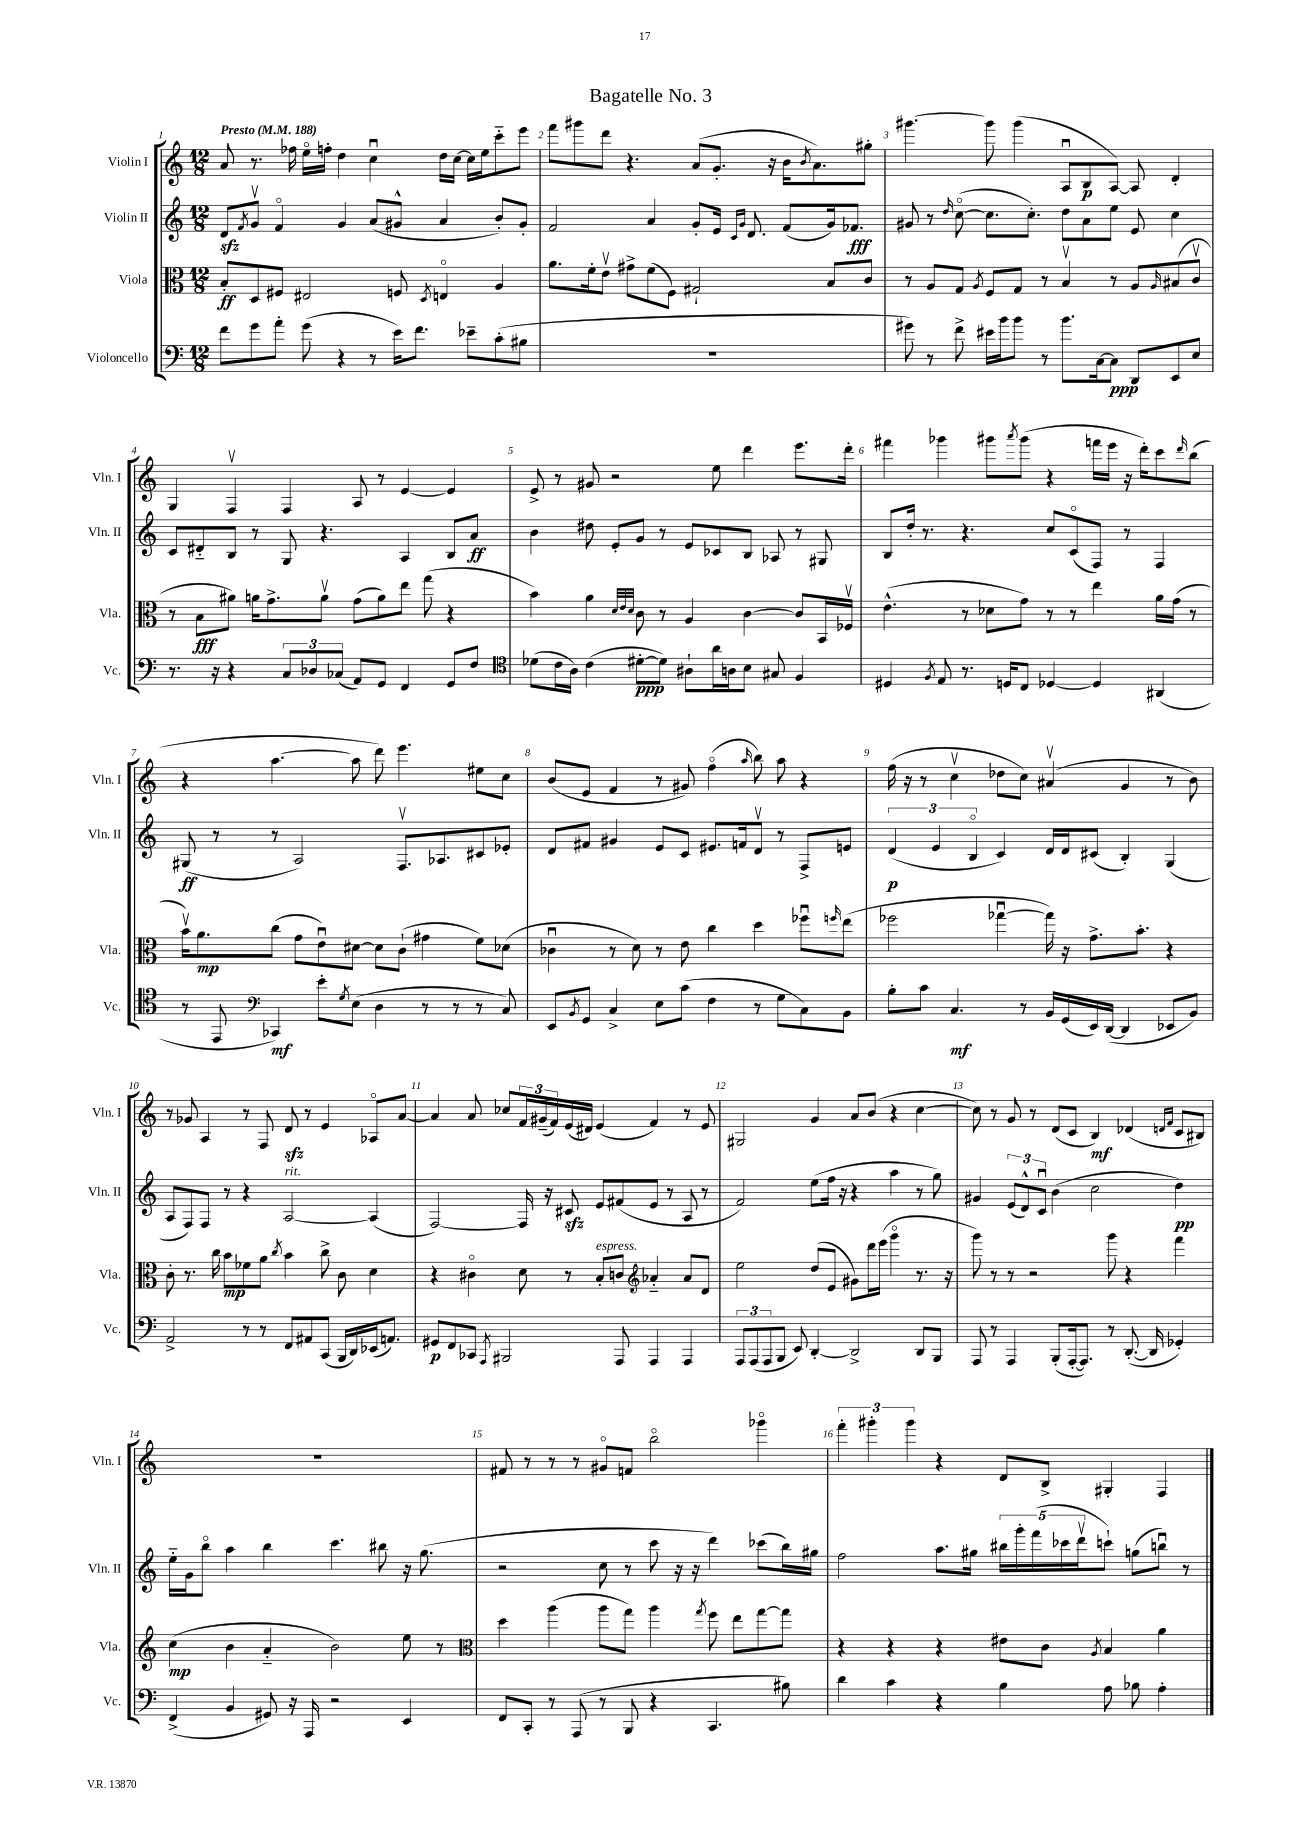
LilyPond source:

\header { title = "Bagatelle No. 3" }
<<
\new StaffGroup <<
\new Staff = "s0" \with { instrumentName = "Violin I" shortInstrumentName = "Vln. I" } {
    \clef treble \key c \major \numericTimeSignature \time 12/8 \tempo "Presto" 4 = 188
    a'8 r8. fes''16 e''16\flageolet f''16-. d''4 c''4\downbow d''16 c''16~ c''16 e''16 c'''8-_ e'''8 |
    f'''8 gis'''8 d'''8 r4. a'8( g'8.-. r16 b'16 \acciaccatura { b'8 } a'8.) gis''8-. |
    gis'''4.~ gis'''8 gis'''4( a8\downbow b8\p a8~) a8 d'4-. |
    g4 f4\upbow f4 a8 r8 e'4~ e'4 |
    e'8-> r8 gis'8 r2 e''8 d'''4 e'''8. d'''16-. |
    fis'''4 ges'''4 gis'''8 \acciaccatura { a'''8 } gis'''8( r4 f'''16 e'''16 r16 d'''16-.) c'''8 \grace { d'''16 } b''8( |
    r4 a''4.~ a''8 d'''8) e'''4. eis''8 c''8 |
    b'8( e'8 f'4 r8 gis'8) f''4\flageolet( \grace { a''16 } b''8) a''8 r4 |
    f''16( r16 r8 c''4\upbow des''8 c''8) ais'4\upbow( g'4 r8 b'8) |
    r8 ges'8 a4 r8 f8 d'8\sfz r8 e'4 aes8\flageolet a'8~ |
    a'4 a'8 ces''8 \tuplet 3/2 { f'16 gis'16--( f'16) } e'16( dis'16) e'4( f'4) r8 e'8 |
    gis2 g'4 a'8 b'8( r4 c''4~ |
    c''8) r8 g'8 r8 d'8( c'8 b4\mf) des'4( \grace { d'16 f'16 } c'8 bis8) |
    R1. |
    fis'8 r8 r8 r8 gis'8\flageolet f'8 b''2\flageolet ges'''4\flageolet |
    \tuplet 3/2 { f'''4-. gis'''4-. gis'''4 } r4 d'8 b8-> gis4-. f4 \bar "|." |
}
\new Staff = "s1" \with { instrumentName = "Violin II" shortInstrumentName = "Vln. II" } {
    \clef treble \key c \major \numericTimeSignature \time 12/8
    d'8\sfz \acciaccatura { f'8 } g'8\upbow f'4\flageolet g'4 a'8( gis'8-^ a'4 b'8-.) gis'8-. |
    f'2 a'4 g'8-. e'16 \grace { c'16 g'16 } d'8. f'8( g'16) fes'8.\fff |
    gis'8 r8 \grace { d''16 } c''8~\flageolet( c''8. c''8.-.) d''8 a'8 e''8 e'8 c''4 |
    c'8 dis'8-_ b8 r8 g8 r4. a4 b8 a'8\ff |
    b'4 dis''8 e'8-. g'8 r8 e'8 ces'8 b8 aes8 r8 gis8 |
    b8 d''16-. r8. r4. c''8 c'8\flageolet( f8) r8 f4 |
    gis8\ff( r8 r8 a2) f8.\upbow aes8. cis'8 ees'8-. |
    d'8 fis'8 gis'4 e'8 c'8 eis'8. f'16 d'8\upbow r8 f8-> e'8 |
    \tuplet 3/2 { d'4\p( e'4 b4\flageolet } c'4) d'16 d'16 cis'8( b4-.) g4( |
    a8 f8) f8 r8 r4 a2~^\markup { \italic "rit." } a4( |
    f2~) f16 r16 cis'8\sfz e'8 fis'8( e'8 r8 a8 r8 |
    f'2) e''8( f''16 r16 r4 a''4 r8 g''8) |
    gis'4 \tuplet 3/2 { e'8( d'8-^) c'8\downbow } b'4( c''2 d''4\pp) |
    e''16-_ g'16 b''8\flageolet a''4 b''4 c'''4. bis''8 r16 g''8.( |
    r2 c''8 r8 c'''8 r16 r16 d'''4) ces'''8( b''16) gis''16 |
    f''2 a''8. gis''16 \tuplet 5/4 { bis''16 g'''16-. f'''16( ces'''16 d'''16\upbow } c'''8-!) g''8( b''8\downbow) r8 \bar "|." |
}
\new Staff = "s2" \with { instrumentName = "Viola" shortInstrumentName = "Vla." } {
    \clef alto \key c \major \numericTimeSignature \time 12/8
    b8-.\ff d8 fis8 eis2 f8 \acciaccatura { d8 } e4\flageolet a4 |
    a'8. f'16-. e'8\upbow gis'8-> f'8( f8) gis2-! b8 c'8 |
    r8 a8 g8 \acciaccatura { a8 } f8 g8 r8 b4\upbow r8 a8 \grace { a16 } bis8( c'8\upbow |
    r8 b8\fff ais'8) a'16 g'8.-> a'8\upbow g'8( a'8) e''8 g''8( r4 |
    b'4) a'4 \grace { d'32 e'32 d'32 } c'8 r8 a4 c'4~ c'8 b,16 fes16\upbow |
    e'4.-^( r8 des'8 g'8) r8 r8 e''4 a'16 g'16( r8 |
    b'16\upbow) a'8.\mp c''8( g'8 e'8\downbow) dis'8~ dis'8 c'8-!( gis'4 f'8) des'8( |
    ces'4\downbow r8 d'8) r8 e'8 c''4 d''4 fes''8\downbow \grace { f''16 } e''8( |
    fes''2 ges''4~\downbow ges''16) r16 g'8.-> b'8.-. r4 |
    c'8-. r8. c''16 b'8\mp fes'8 a'8 \acciaccatura { c''8 } b'4 c''8-> c'8 d'4 |
    r4 cis'4\flageolet d'8 r8 b8-.^\markup { \italic "espress." } c'8 \clef treble aes'4-_ aes'8 d'8 |
    e''2 d''8( e'8 gis'8) d'''16 e'''16( g'''4\flageolet r8. r16 |
    g'''8) r8 r8 r2 g'''8 r4 f'''4 |
    c''4\mp( b'4 a'4-_ b'2) e''8 r8 |
    \clef alto d''4 a''4( a''8 g''8) a''4 \acciaccatura { g''8 } f''8 e''8 g''8~ g''8 |
    r4 r4 r4 eis'8 c'8 \acciaccatura { a8 } b4 a'4 \bar "|." |
}
\new Staff = "s3" \with { instrumentName = "Violoncello" shortInstrumentName = "Vc." } {
    \clef bass \key c \major \numericTimeSignature \time 12/8
    f'8 g'8 a'8-. g'8( r4 r8 e'16) f'8. ees'8-- c'8-.( bis8 |
    R1. |
    gis'8) r8 f'8-> eis'16 b'16 b'8 r8 b'8. c16~ c8\ppp d,8 e,8 e8 |
    r8. r16 r4 \tuplet 3/2 { c8 des8 ces8( } a,8) g,8 f,4 g,8 f8 |
    \clef tenor des'8( c'16 a16) c'4( dis'8~-.\ppp dis'8) ais8-! a'16 a16 b8 gis8 f4 |
    dis4 \acciaccatura { f8 } e8 r8. d16 c8 des4~ des4 ais,4( |
    r8 e,8 \clef bass ces,4\mf) e'8-. \acciaccatura { g8 } e8( d4 r8 r8 r8 c8) |
    e,8 \acciaccatura { b,8 } g,8 c4-> e8 c'8( f4 r8 g8 c8) b,8 |
    b8-. c'8 c4.\mf r8 b,16 g,16( e,16) d,16~( d,4 ees,8 b,8) |
    a,2-> r8 r8 f,8 ais,8 c,8( b,,16 d,16) ees,16( a,8.) |
    gis,8\p f,8 ces,8 \acciaccatura { a,,8 } bis,,2 a,,8 a,,4 a,,4 |
    \tuplet 3/2 { a,,8 a,,8( a,,8 } b,,8 e,8) d,4~-. d,2-> d,8 b,,8 |
    a,,8 r8 a,,4 b,,8-.( a,,16~-. a,,8.) r8 d,8.~-.( d,16 ges,4-.) |
    f,4->( b,4 gis,8) r16 a,,16 r2 e,4 |
    f,8 c,8-. r8 a,,8( r8 b,,8 r4 c,4. bis8) |
    d'4 c'4 r4 b4 a8 bes8 a4-. \bar "|." |
}
>>
>>
\layout { \context { \Score \override BarNumber.break-visibility = ##(#f #t #t) barNumberVisibility = #all-bar-numbers-visible } }
